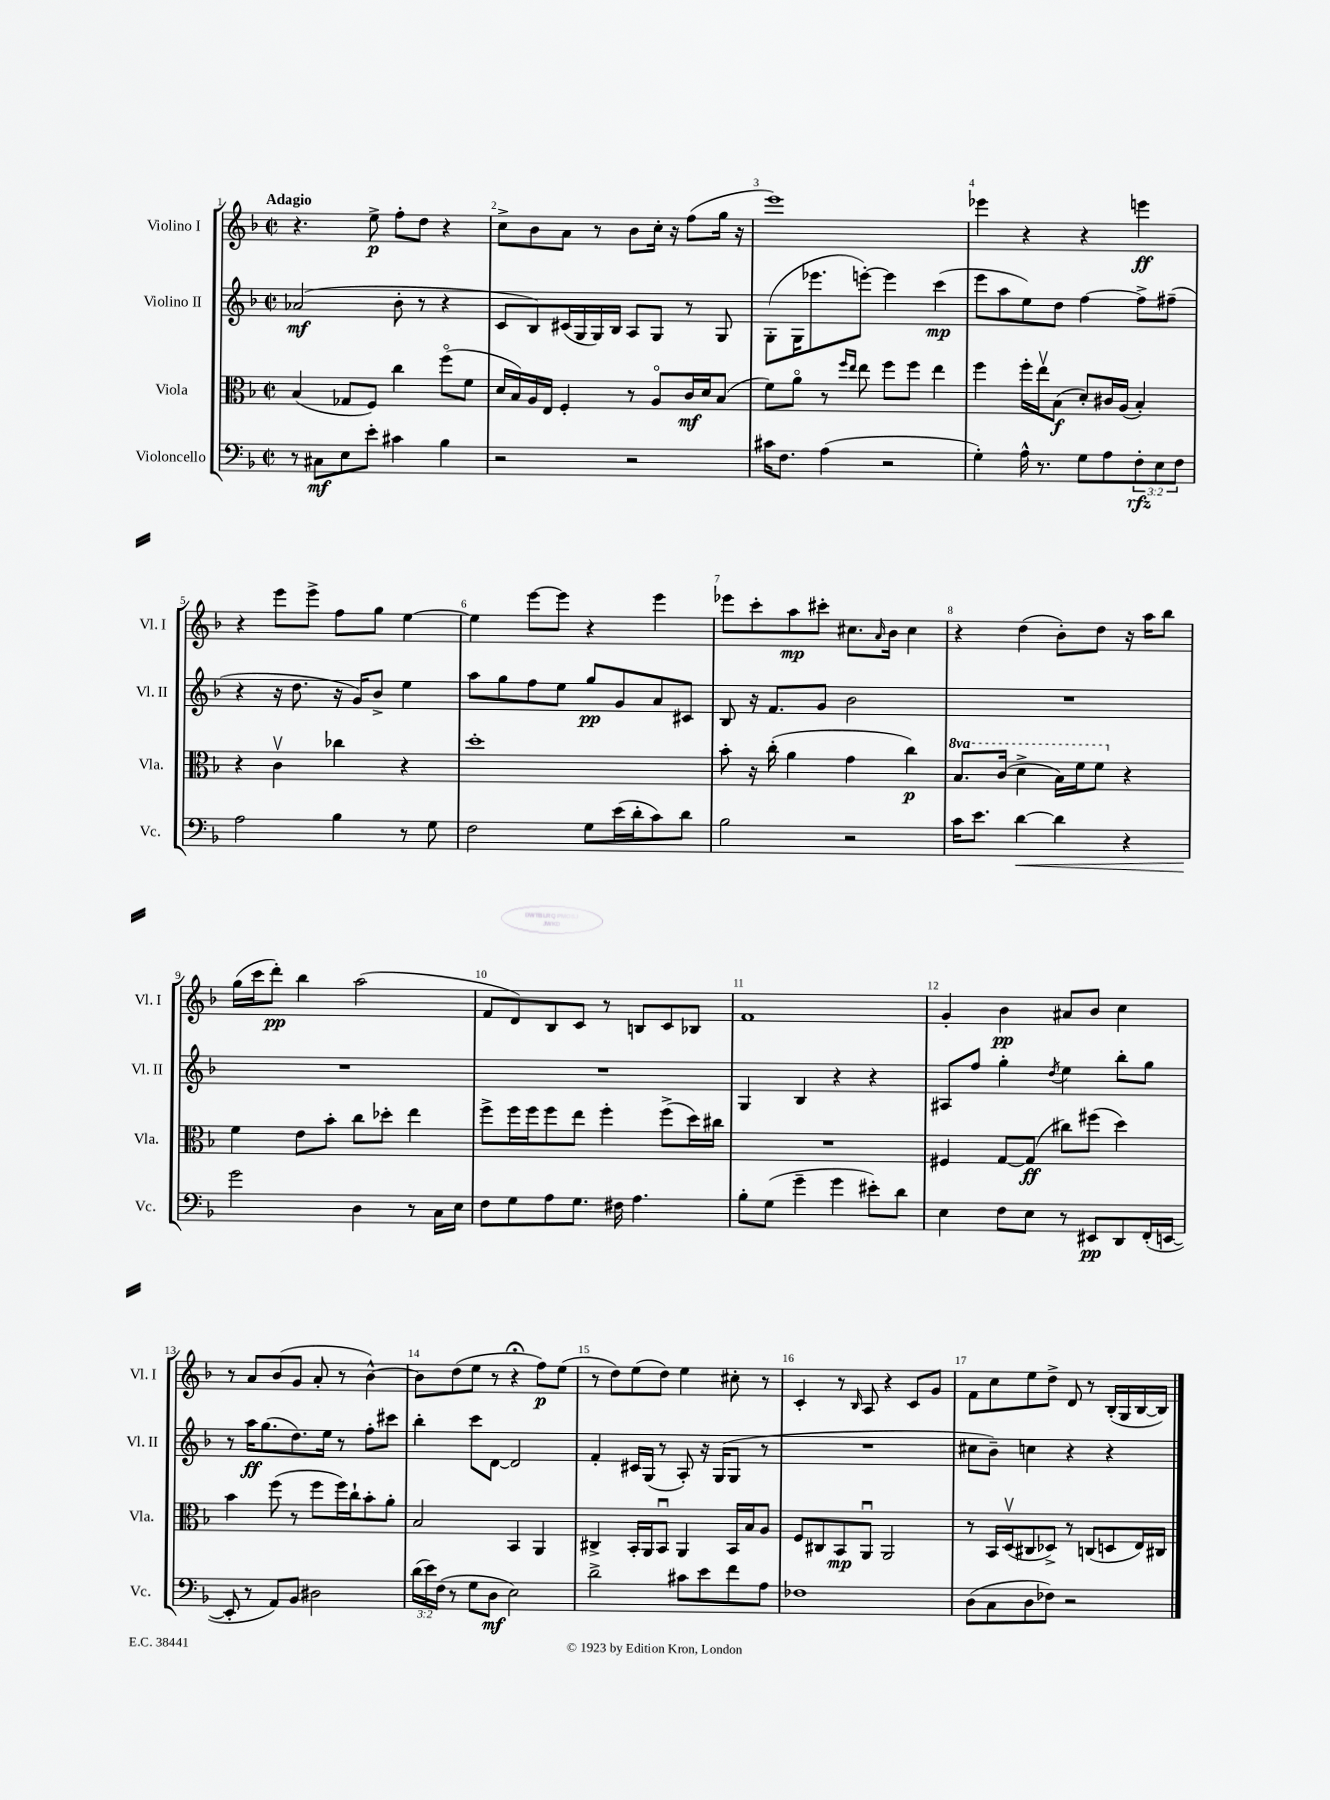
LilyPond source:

<<
\new StaffGroup <<
\new Staff = "s0" \with { instrumentName = "Violino I" shortInstrumentName = "Vl. I" } {
    \clef treble \key f \major \defaultTimeSignature \time 2/2 \tempo "Adagio"
    r4. e''8->\p f''8-. d''8 r4 |
    c''8-> bes'8 a'8 r8 bes'8 c''16-. r16 f''8( g''16 r16 |
    e'''1) |
    ees'''4 r4 r4 e'''4\ff |
    r4 e'''8 e'''8-> f''8 g''8 e''4~ |
    e''4 e'''8~ e'''8 r4 e'''4 |
    ees'''8 c'''8-. a''8\mp cis'''8-. cis''8. \grace { a'16 } bes'16 cis''4 |
    r4 d''4( bes'8-.) d''8 r16 a''16 bes''8 |
    g''16( c'''16 d'''8-.\pp) bes''4 a''2( |
    f'8 d'8) bes8 c'8 r8 b8 c'8 bes8 |
    f'1 |
    g'4-. bes'4\pp ais'8 bes'8 c''4 |
    r8 a'8 bes'8( g'8 a'8-. r8 bes'4~-^) |
    bes'8 d''8( e''8 r8 r4\fermata f''8\p) e''8( |
    r8 d''8) e''8( d''8) e''4 cis''8-. r8 |
    c'4-. r8 \grace { bes16 } a8 r4 c'8 g'8 |
    f'8 c''8 e''8 d''8-> d'8 r8 bes16-.( g16 bes16~ bes16) \bar "|." |
}
\new Staff = "s1" \with { instrumentName = "Violino II" shortInstrumentName = "Vl. II" } {
    \clef treble \key f \major \defaultTimeSignature \time 2/2
    aes'2\mf( bes'8-. r8 r4 |
    c'8 bes8) cis'16( g16 g16) bes16 a8 g8 r8 g8 |
    g8-.( g16 ees'''8. e'''8~-.) e'''4 c'''4\mp( |
    e'''8 a''8 e''8) d''8 f''4~ f''8-> fis''8--( |
    r4 r16 d''8. r16 g'16) bes'8-> e''4 |
    a''8 g''8 f''8 e''8 g''8\pp g'8 a'8 cis'8 |
    bes8 r16 f'8. g'8 bes'2 |
    R1 |
    R1 |
    R1 |
    g4 bes4 r4 r4 |
    ais8 f''8 g''4-. \acciaccatura { d''8 } e''4 bes''8-. g''8 |
    r8 a''16\ff g''8.( d''8.) e''16 r8 f''8-. cis'''8 |
    bes''4-. c'''8 d'8~ d'2 |
    f'4-. cis'16 g16( r8 a8-.) r16 g16( g8 r8 |
    R1 |
    cis''8 bes'8--) c''4 r4 r4 \bar "|." |
}
\new Staff = "s2" \with { instrumentName = "Viola" shortInstrumentName = "Vla." } {
    \clef alto \key f \major \defaultTimeSignature \time 2/2 \set Staff.ottavationMarkups = #ottavation-simple-ordinals
    bes4( ges8 f8) c''4 f''8\flageolet( f'8 |
    d'16 bes16) a16 e16 f4-. r8 a8\flageolet c'16\mf d'16 bes8( |
    f'8) a'8\flageolet r8 \grace { f''16 e''16 } e''8 f''8 f''8 e''4 |
    f''4 f''16-. e''16\upbow bes8\f( d'8-.) cis'16 a16( bes4-.) |
    r4 c'4\upbow ces''4 r4 |
    d''1-. |
    bes'8-. r16 c''16-.( a'4 g'4 c''4\p) |
    \ottava #1 bes'8. c''16( d''4-> bes'16) f''16 f''8 \ottava #0 r4 |
    f'4 e'8 bes'8-. c''8 des''8-. e''4 |
    f''8-> f''16 f''16 f''8 e''8 f''4-. f''8->( d''16) cis''16 |
    R1 |
    fis4 g8~ g8\ff( cis''8) fis''8( d''4) |
    bes'4 f''8( r8 f''8 f''16) c''16-! bes'8-. a'8-. |
    bes2 bes,4 a,4 |
    cis4-> bes,16-. a,16 bes,8\downbow a,4 bes,16 bes16 a8 |
    f8 cis8 bes,8\mp a,8\downbow a,2 |
    r8 bes,16 d16\upbow( cis8 des8->) r8 c8( d8 e16) cis16 \bar "|." |
}
\new Staff = "s3" \with { instrumentName = "Violoncello" shortInstrumentName = "Vc." } {
    \clef bass \key f \major \defaultTimeSignature \time 2/2 \override Staff.TupletNumber.text = #tuplet-number::calc-fraction-text
    r8 cis8\mf e8 e'8-. cis'4 bes4 |
    r2 r2 |
    cis'16 f8. a4( r2 |
    g4-.) a16-^ r8. g8 a8 \tuplet 3/2 { f8-.\rfz e8 f8 } |
    a2 bes4 r8 g8 |
    f2 g8 e'16( d'16-. c'8) d'8 |
    bes2 r2 |
    c'16 e'8. d'4~\< d'4 r4 |
    g'2\! d4 r8 c16 e16 |
    f8 g8 a8 g8. fis16 a4. |
    bes8-. g8( g'4-- g'4 eis'8-.) d'8 |
    e4 f8 e8 r8 eis,8\pp d,8 f,16-.( e,16~ |
    e,8-. r8 a,8) bes,8 dis2 |
    \tuplet 3/2 { d'16( e'16) f16( } r8 g8 d8\mf e2) |
    d'2-> cis'8 e'8 f'8 a8 |
    fes1 |
    d8( c8 d8 fes8) r2 \bar "|." |
}
>>
>>
\layout { \context { \Score \override BarNumber.break-visibility = ##(#f #t #t) barNumberVisibility = #all-bar-numbers-visible } }
